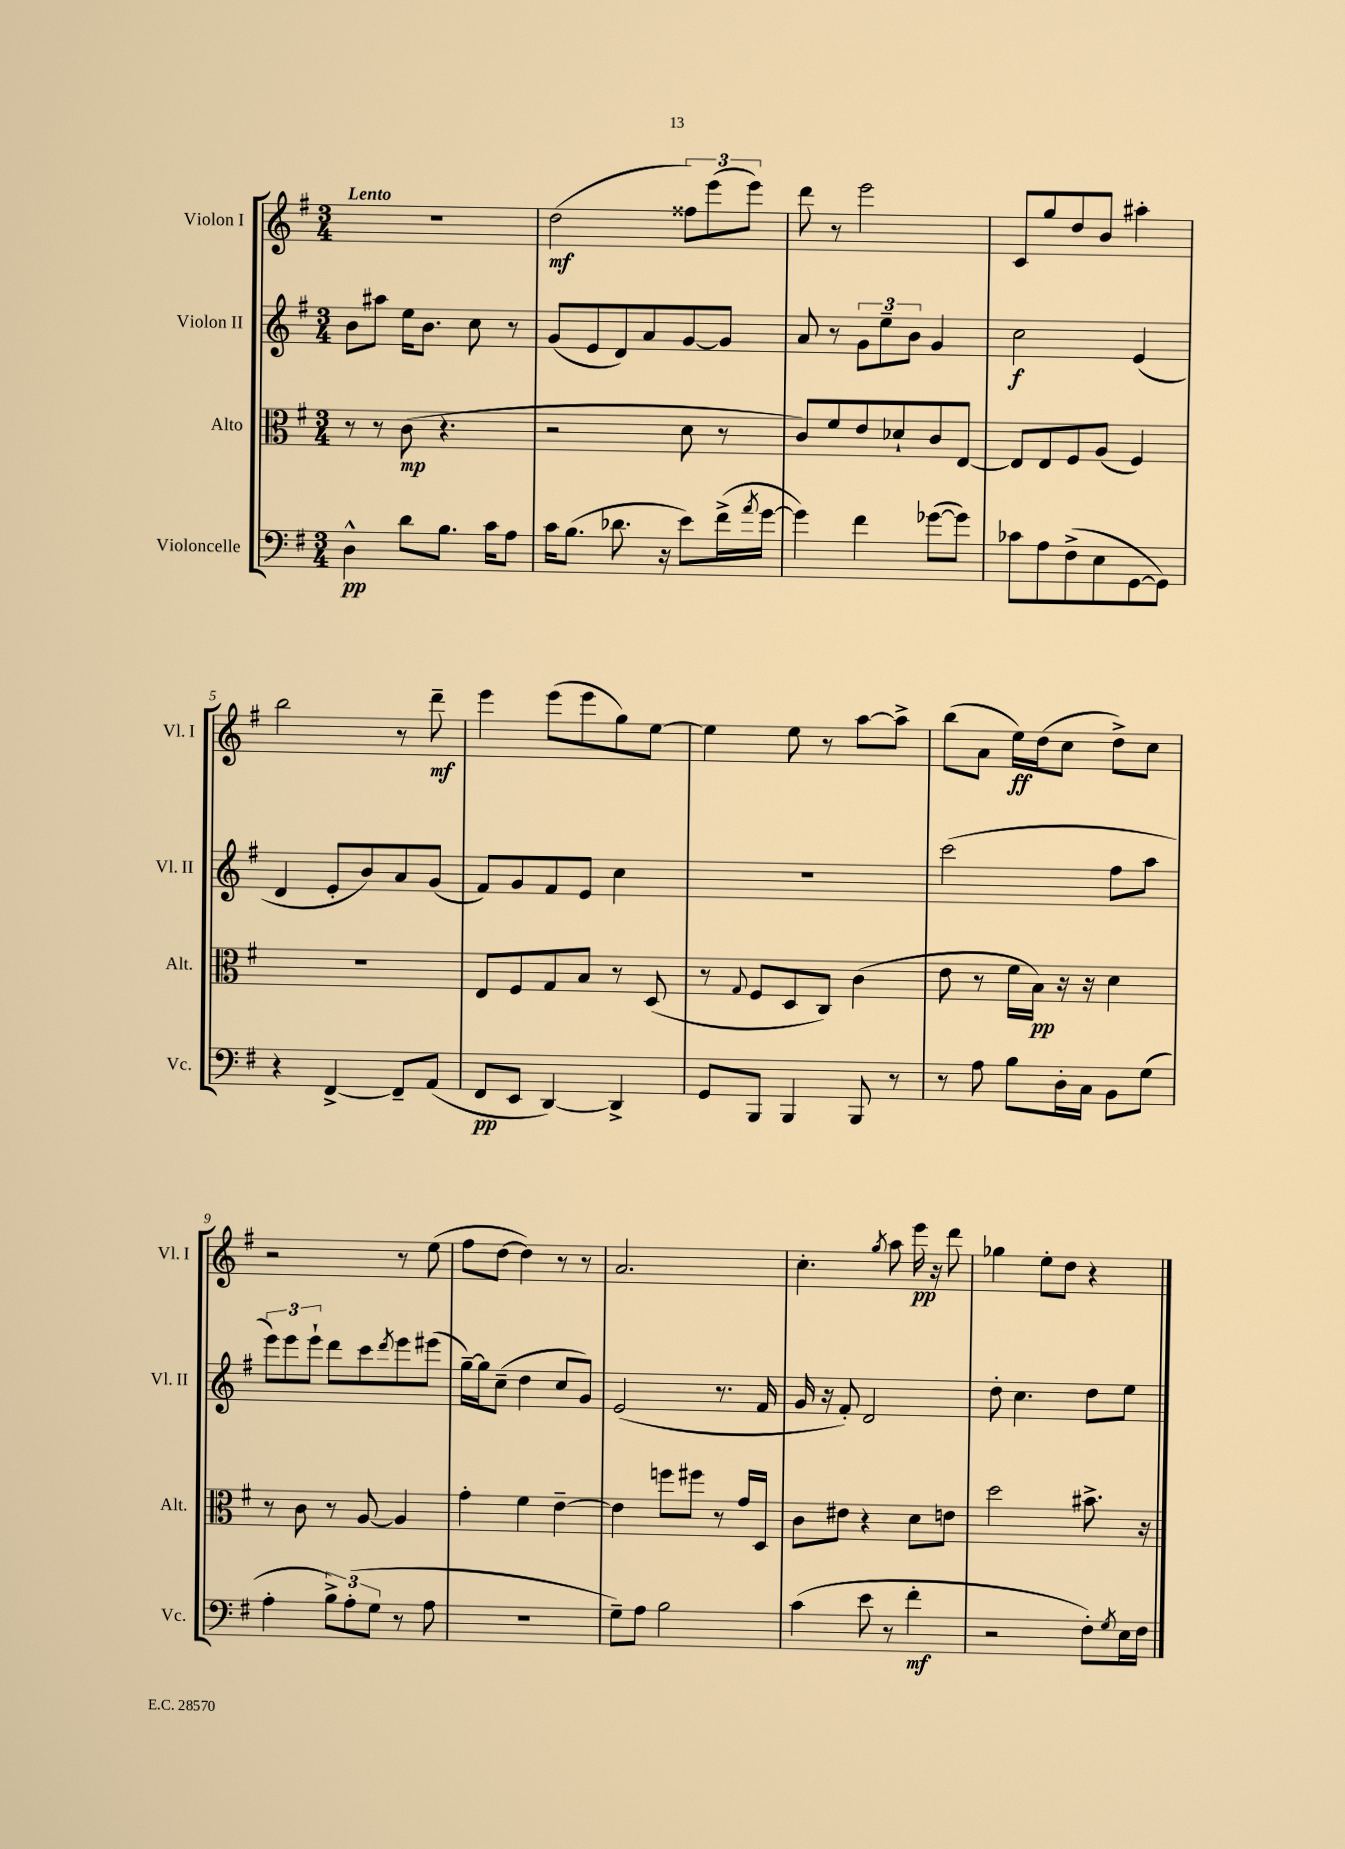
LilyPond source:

<<
\new StaffGroup <<
\new Staff = "s0" \with { instrumentName = "Violon I" shortInstrumentName = "Vl. I" } {
    \clef treble \key g \major \numericTimeSignature \time 3/4 \tempo "Lento"
    R2. |
    d''2\mf( \tuplet 3/2 { fisis''8) e'''8( e'''8) } |
    d'''8 r8 e'''2 |
    c'8 g''8 d''8 b'8 ais''4-. |
    b''2 r8 d'''8--\mf |
    e'''4 e'''8( e'''8 g''8) e''8~ |
    e''4 e''8 r8 a''8~ a''8-> |
    b''8( a'8 e''16\ff) d''16( c''8 d''8->) c''8 |
    r2 r8 e''8( |
    fis''8 d''8~ d''4) r8 r8 |
    a'2. |
    c''4.-. \acciaccatura { g''8 } a''8 e'''16\pp r16 d'''8 |
    ges''4 e''8-. d''8 r4 \bar "|." |
}
\new Staff = "s1" \with { instrumentName = "Violon II" shortInstrumentName = "Vl. II" } {
    \clef treble \key g \major \numericTimeSignature \time 3/4
    b'8 ais''8 e''16 b'8. c''8 r8 |
    g'8( e'8 d'8) a'8 g'8~ g'8 |
    a'8 r8 \tuplet 3/2 { g'8 e''8-- b'8 } g'4 |
    c''2\f e'4( |
    d'4 e'8-. b'8) a'8 g'8( |
    fis'8) g'8 fis'8 e'8 c''4 |
    R2. |
    c'''2( fis''8 a''8 |
    \tuplet 3/2 { e'''8) e'''8 e'''8-! } d'''8 c'''8 \acciaccatura { d'''8 } e'''8 eis'''8( |
    g''16~--) g''16 c''8--( d''4 c''8 g'8) |
    e'2( r8. fis'16 |
    g'16 r16 fis'8-.) d'2 |
    d''8-. c''4. d''8 e''8 \bar "|." |
}
\new Staff = "s2" \with { instrumentName = "Alto" shortInstrumentName = "Alt." } {
    \clef alto \key g \major \numericTimeSignature \time 3/4
    r8 r8 c'8\mp( r4. |
    r2 d'8 r8 |
    c'8) fis'8 e'8 des'8-! c'8 e8~ |
    e8 e8 fis8 a8( fis4) |
    R2. |
    e8 fis8 g8 b8 r8 d8( |
    r8 \appoggiatura { g8 } fis8 d8 c8) c'4( |
    e'8 r8 fis'16 b16\pp) r16 r16 d'4 |
    r8 c'8 r8 a8~ a4 |
    g'4-. fis'4 e'4~-- |
    e'4 f''8 fis''8 r8 g'16 d16 |
    c'8 eis'8 r4 d'8 e'8 |
    d''2 bis'8.-> r16 \bar "|." |
}
\new Staff = "s3" \with { instrumentName = "Violoncelle" shortInstrumentName = "Vc." } {
    \clef bass \key g \major \numericTimeSignature \time 3/4
    d4-^\pp d'8 b8. c'16 a8 |
    c'16 b8.( des'8. r16 e'8) fis'16->( \acciaccatura { a'8 } g'16~ |
    g'4) fis'4 ges'8~( ges'8) |
    ces'8 a8 fis8->( e8 g,8~ g,8) |
    r4 fis,4~-> fis,8-- a,8( |
    fis,8\pp e,8 d,4~) d,4-> |
    g,8 b,,8 b,,4 b,,8 r8 |
    r8 a8 b8 d16-. c16 b,8 g8( |
    a4-. \tuplet 3/2 { b8->) a8-.( g8 } r8 a8 |
    R2. |
    g8--) a8 b2 |
    c'4( e'8 r8 fis'4-.\mf |
    r2 fis8-.) \acciaccatura { g8 } e16 fis16 \bar "|." |
}
>>
>>
